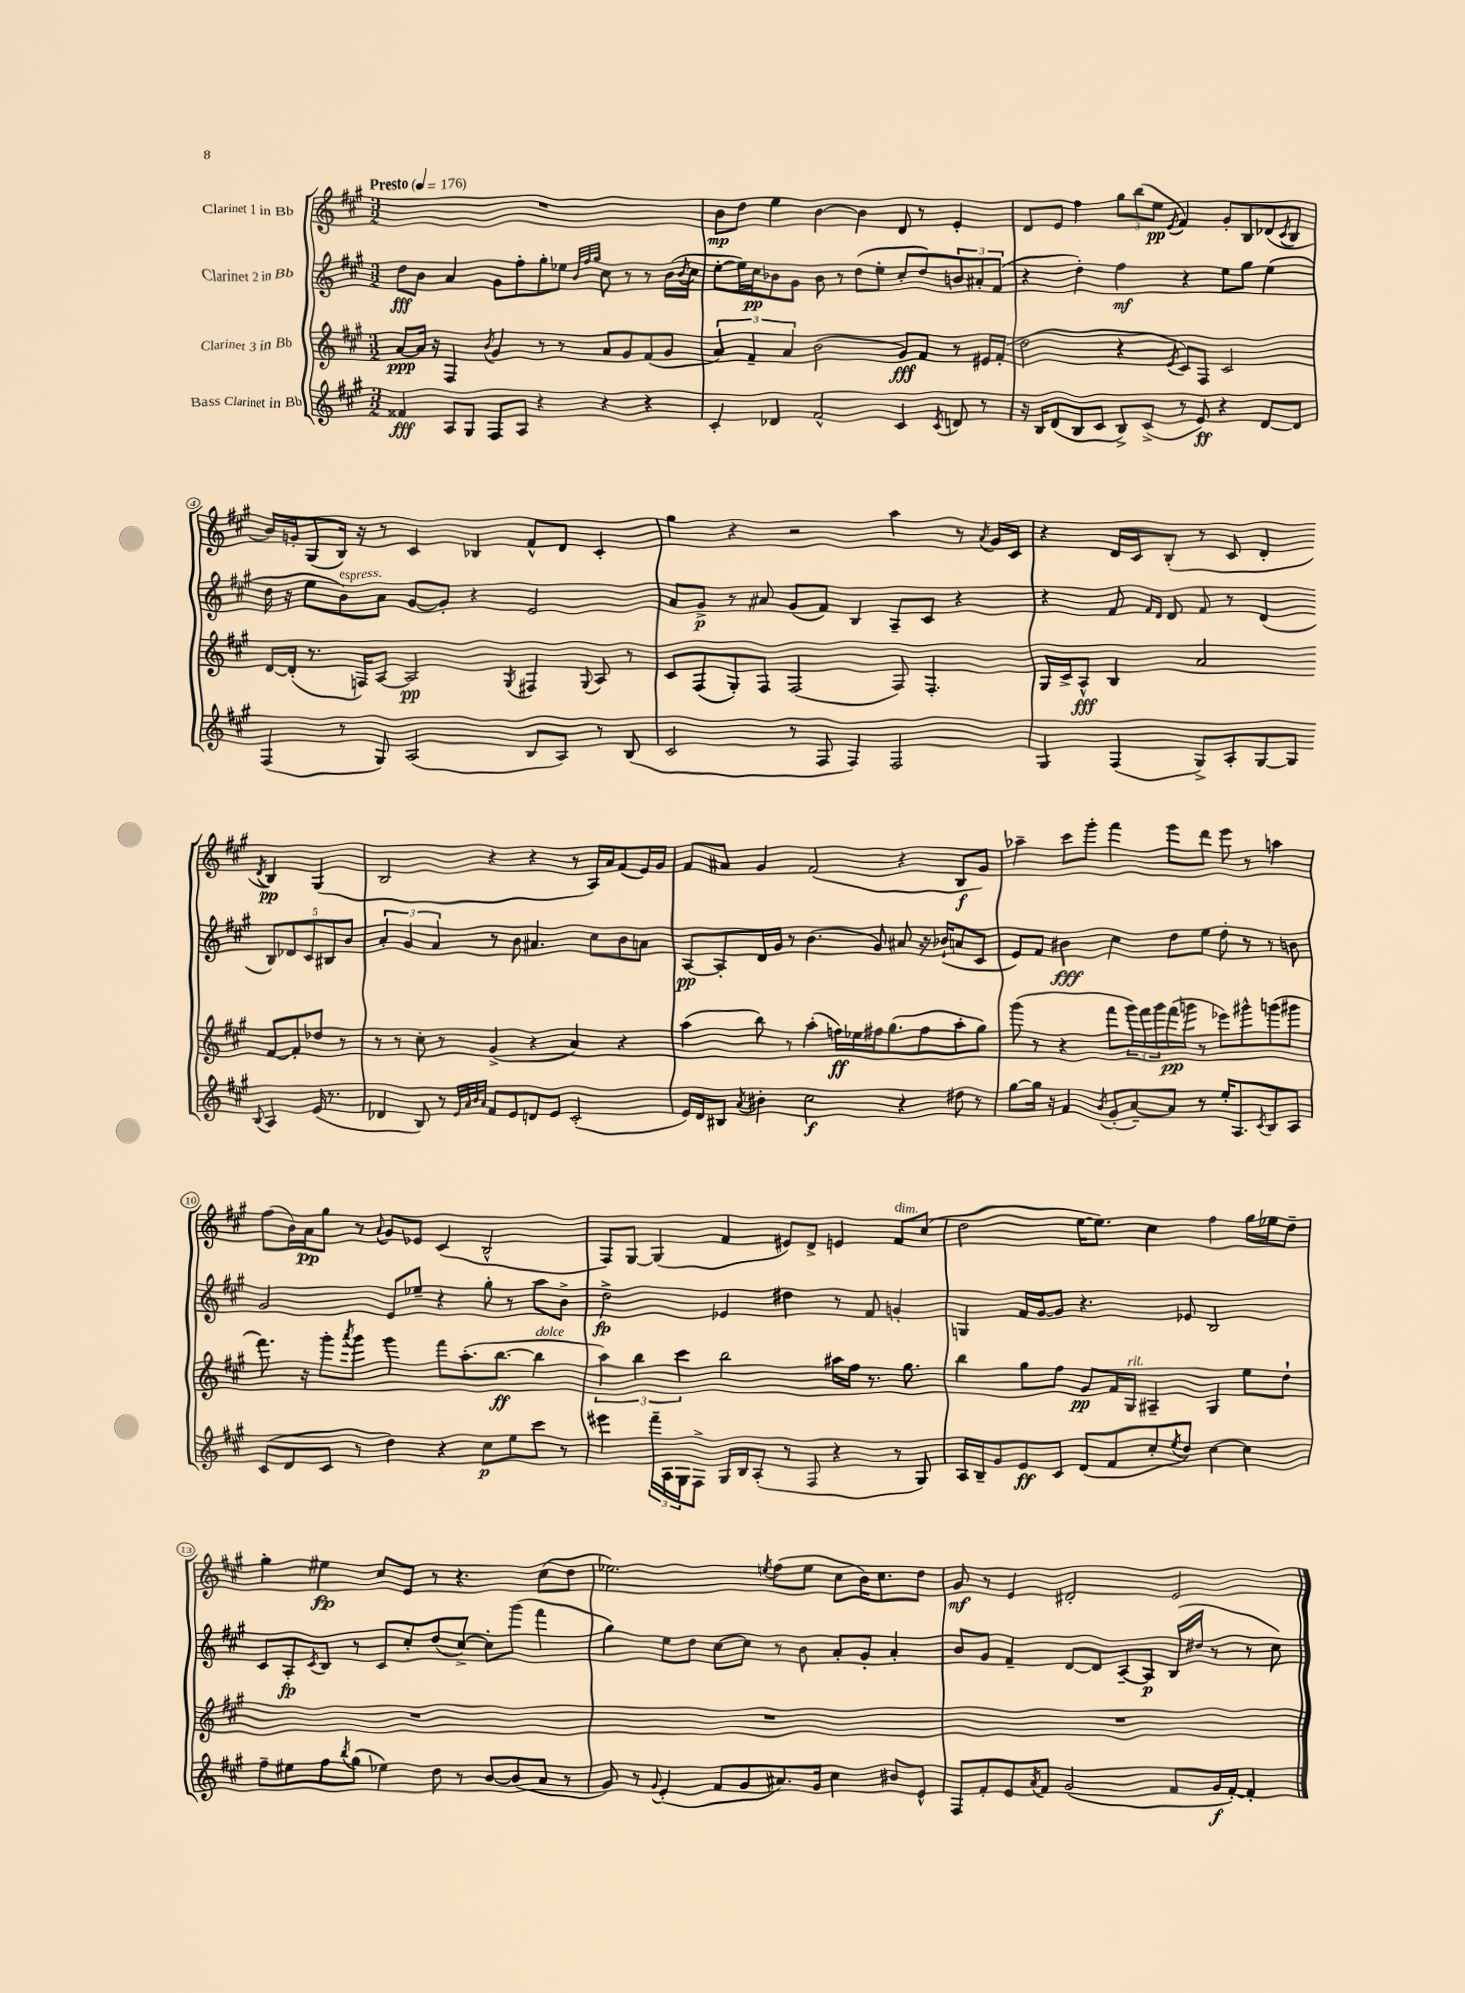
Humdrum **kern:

**kern	**dynam	**kern	**dynam	**kern	**dynam	**kern	**dynam
*part4	*part4	*part3	*part3	*part2	*part2	*part1	*part1
*staff4	*staff4	*staff3	*staff3	*staff2	*staff2	*staff1	*staff1
*I"Bass Clarinet in Bb	*	*I"Clarinet 3 in Bb	*	*I"Clarinet 2 in Bb	*	*I"Clarinet 1 in Bb	*
*clefG2	*	*clefG2	*	*clefG2	*	*clefG2	*
*k[f#c#g#]	*	*k[f#c#g#]	*	*k[f#c#g#]	*	*k[f#c#g#]	*
*M3/2	*	*M3/2	*	*M3/2	*	*M3/2	*
*MM176	*	*MM176	*	*MM176	*	*MM176	*
=1	=1	=1	=1	=1	=1	=1	=1
!	!	!	!	!	!	!LO:TX:a:B:t=Presto	!
4f##X/	fff	[8a/L	ppp	8dd\L	fff	1.r	.
.	.	16a/Jk]	.	8b\J	.	.	.
.	.	16r	.	.	.	.	.
8A/L	.	4F#/	.	4a/	.	.	.
8G#/J	.	.	.	.	.	.	.
.	.	8qb/	.	.	.	.	.
8F#/L	.	4g#/	.	8g#\L	.	.	.
8A/J	.	.	.	8ff#'\	.	.	.
4r	.	8r	.	8gg#'\	.	.	.
.	.	8r	.	8ee-X\J	.	.	.
.	.	.	.	32qqb/LLL	.	.	.
.	.	.	.	32qqff#/	.	.	.
.	.	.	.	32qqgg#/JJJ	.	.	.
4r	.	8a/L	.	8cc#\	.	.	.
.	.	8g#/	.	8r	.	.	.
4r	.	(8f#/	.	8r	.	.	.
.	.	8g#/J	.	(16b\LL	.	.	.
.	.	.	.	8qb/	.	.	.
.	.	.	.	16cc#\JJ	.	.	.
=2	=2	=2	=2	=2	=2	=2	=2
4c#'/	.	6a/)	.	[8ee'\L	.	8b\L	mp
.	.	.	.	16ee\L])	.	8dd\J	.
.	.	6f#~/	.	.	.	.	.
.	.	.	.	16cc#\J	pp	.	.
4d-X/	.	.	.	8b-X\	.	4ee\	.
.	.	6a/	.	.	.	.	.
.	.	.	.	8g#\J	.	.	.
2f#^^/	.	(2b\	.	8b-\	.	[4b\	.
.	.	.	.	8r	.	.	.
.	.	.	.	(8dd\L	.	4b\]	.
.	.	.	.	8ee'\J	.	.	.
4c#/	.	8g#/L)	fff	8cc#'/L	.	8d/	.
.	.	8f#/J	.	8dd/)	.	8r	.
8qc#/	.	.	.	.	.	.	.
8dn/	.	8r	.	12bn/	.	4e'/	.
.	.	.	.	12a#X'/	.	.	.
8r	.	16e#X/LL	.	.	.	.	.
.	.	.	.	(12f#/J	.	.	.
.	.	(16f#'/JJ	.	.	.	.	.
=3	=3	=3	=3	=3	=3	=3	=3
16r	.	2dd\	.	4r	.	8d/L	.
16B/KL	.	.	.	.	.	.	.
(8d/	.	.	.	.	.	8e/J	.
8B/	.	.	.	4dd'\)	.	4ff#\	.
8c#/J	.	.	.	.	.	.	.
8B^/L)	.	4r	.	4ff#\	mf	12gg#\L	.
.	.	.	.	.	.	(12bb\	.
(8c#^/J	.	.	.	.	.	.	.
.	.	.	.	.	.	12ee\J	pp
.	.	8qe/	.	.	.	8qe/	.
8r	.	8c#/L)	.	4r	.	4f#/)	.
8e/)	ff	8F#/J	.	.	.	.	.
4r	.	2c#/	.	8ee\L	.	8g#'/L	.
.	.	.	.	8gg#\J	.	8B/	.
[8d/L	.	.	.	(4ee\	.	(8d-X/	.
.	.	.	.	.	.	8qc#/	.
8d/J]	.	.	.	.	.	8B/J	.
!!LO:LB:g=z
=4	=4	=4	=4	=4	=4	=4	=4
(4F#/	.	[16d/LL	.	16dd\	.	16b/LL)	.
.	.	(16d'/JJ]	.	16r	.	16gn'/J	.
.	.	8.r	.	8ee\L	.	(8G#/	.
!	!	!	!	!LO:TX:a:i:t=espress.	!	!	!
8r	.	.	.	8b\)	.	16B/Jk)	.
.	.	16Fn/KL)	.	.	.	16r	.
8G#/)	.	[8A/J	.	8a\J	.	8r	.
(2A/	.	2A/]	pp	[8g#/L	.	4c#/	.
.	.	.	.	8g#'/J]	.	.	.
.	.	.	.	4r	.	4B-X/	.
.	.	8qG#/	.	.	.	.	.
8B/L	.	4F#X/	.	2e/	.	8f#^^/L	.
8A/J)	.	.	.	.	.	8d/J	.
.	.	8qqG#/	.	.	.	.	.
8r	.	8A/	.	.	.	4c#'/	.
(8B/	.	8r	.	.	.	.	.
=5	=5	=5	=5	=5	=5	=5	=5
2c#/	.	8c#/L	.	8a/L	.	4gg#\	.
.	.	(8F#/	.	8g#^/J	p	.	.
.	.	8G#'/)	.	8r	.	4r	.
.	.	8F#/J	.	8a#X/	.	.	.
8r	.	(2F#/	.	(8g#/L	.	2r	.
8F#/	.	.	.	8f#/J)	.	.	.
4F#/)	.	.	.	4B/	.	.	.
2F#/	.	8F#/)	.	8A~/L	.	4aa\	.
.	.	4.F#'/	.	8c#/J	.	.	.
.	.	.	.	4r	.	8r	.
.	.	.	.	.	.	8qa/	.
.	.	.	.	.	.	16g#/LL	.
.	.	.	.	.	.	16c#/JJ	.
=6	=6	=6	=6	=6	=6	=6	=6
4G#/	.	16G#/LL	.	4r	.	4r	.
.	.	16c#^/J	.	.	.	.	.
.	.	8A^^/J	fff	.	.	.	.
(4F#/	.	4B/	.	8f#/	.	16d/LL	.
.	.	.	.	.	.	16c#/J	.
.	.	.	.	16qqf#/LL	.	.	.
.	.	.	.	16qqd/JJ	.	.	.
.	.	.	.	8d/	.	(8B'/J	.
8G#^/L)	.	2a/	.	8f#/	.	8r	.
8A'/	.	.	.	8r	.	8c#/	.
[8G#/	.	.	.	(4d/	.	4d'/	.
8G#/J]	.	.	.	.	.	.	.
8qqB/	.	.	.	.	.	8qd/	.
4A/	.	[8f#/L	.	10B/L)	.	4B/)	pp
.	.	.	.	10d-X/	.	.	.
.	.	8f#'/]	.	.	.	.	.
.	.	.	.	10c#/	.	.	.
(16e/	.	8dd-X/J	.	.	.	(4G#/	.
.	.	.	.	10B#X/	.	.	.
8.r	.	.	.	.	.	.	.
.	.	8r	.	.	.	.	.
.	.	.	.	10b/J	.	.	.
!!LO:LB:g=z
=7	=7	=7	=7	=7	=7	=7	=7
4d-X/	.	8r	.	6a'/	.	2B/	.
.	.	8r	.	.	.	.	.
.	.	.	.	6g#/	.	.	.
8B/)	.	8cc#'\	.	.	.	.	.
.	.	.	.	6a/	.	.	.
8r	.	8r	.	.	.	.	.
32qqe/LLL	.	.	.	.	.	.	.
32qqa/	.	.	.	.	.	.	.
32qqb/	.	.	.	.	.	.	.
32qqa/JJJ	.	.	.	.	.	.	.
8f#/L	.	(4g#^/	.	8r	.	4r	.
8e/	.	.	.	8b\	.	.	.
8dn/	.	4r	.	4.a#X/	.	4r	.
8e/J	.	.	.	.	.	.	.
(2c#'/	.	4a/)	.	.	.	8r	.
.	.	.	.	8cc#\L	.	16A/LL)	.
.	.	.	.	.	.	16a/J	.
.	.	4r	.	8b\	.	(8f#/	.
.	.	.	.	8an\J	.	16e/L)	.
.	.	.	.	.	.	16g#/JJ	.
=8	=8	=8	=8	=8	=8	=8	=8
16e/LL)	.	(4aa\	.	[8A/L	pp	8f#/L	.
16d/J	.	.	.	.	.	.	.
8B#X/J	.	.	.	8A'/]	.	8a#X/J	.
8qa/	.	.	.	.	.	.	.
4b#X'\	.	8bb\)	.	16d/L	.	4g#/	.
.	.	.	.	16g#/JJ	.	.	.
.	.	8r	.	8r	.	.	.
2cc#\	f	(4aa'\	.	(4.b\	.	(2f#/	.
.	.	16ffn\LL)	ff	.	.	.	.
.	.	16ee-X\	.	.	.	.	.
.	.	16ff#X\J	.	8g#/)	.	.	.
.	.	(8.gg#\	.	.	.	.	.
4r	.	.	.	8a#X/	.	4r	.
.	.	8ff#\	.	16r	.	.	.
.	.	.	.	(16b-X`/KL	.	.	.
8dd#X\	.	8aa'\	.	8an/	.	8B/L	f
8r	.	8gg#\J)	.	8c#/J	.	8g#/J)	.
=9	=9	=9	=9	=9	=9	=9	=9
[8gg#\L	.	(8ggg#\	.	8e/L)	.	4aa-X~\	.
16gg#\Jk]	.	8r	.	8f#/J	.	.	.
16r	.	.	.	.	.	.	.
4f#/	.	4r	.	4b#X\	fff	8ccc#\L	.
.	.	.	.	.	.	8ggg#'\J	.
8qb/	.	.	.	.	.	.	.
(8g#'/L	.	8fff#\L	.	4cc#\	.	4fff#\	.
[8a~/)	.	24ggg#\L)	.	.	.	.	.
.	.	24fff#\	.	.	.	.	.
.	.	24ggg#\	.	.	.	.	.
8a/J]	.	(16fff#\	pp	8dd\L	.	8eee\L	.
.	.	16gggn\JJ	.	.	.	.	.
8r	.	8r	.	8ee\J	.	8ddd\J	.
16ee'/KL	.	8eee-X\L)	.	8dd'\	.	8eee\	.
8.A/	.	.	.	.	.	.	.
.	.	8ggg#X^^\	.	8r	.	8r	.
8qc#/	.	.	.	.	.	.	.
8B/	.	(8gggn\	.	8r	.	4aan\	.
8A/J	.	8ggg#X\J	.	8bn\	.	.	.
!!LO:LB:g=z
=10	=10	=10	=10	=10	=10	=10	=10
(8c#/L	.	8.fff#\)	.	2g#/	.	(8ff#\L	.
8d/	.	.	.	.	.	16b\L)	.
.	.	16r	.	.	.	16a\J	pp
8c#/J	.	8ggg#'\L	.	.	.	8gg#\J	.
.	.	8qaaa/	.	.	.	.	.
8r	.	8ggg#\J	.	.	.	8r	.
.	.	.	.	.	.	8qqa/	.
4dd\)	.	4ggg#\	.	8e/L	.	8g#/L	.
.	.	.	.	8ee-X~/J	.	8e-X/J	.
4r	.	8fff#\L	.	4r	.	(4c#/	.
.	.	(8.aa'\	.	.	.	.	.
8cc#\L	p	.	.	8gg#'\	.	2B^^/	.
.	.	[8.bb\J	ff	.	.	.	.
8ee\	.	.	.	8r	.	.	.
!	!	!LO:TX:a:i:t=dolce	!	!	!	!	!
8ccc#\J	.	4bb\]	.	8aa\L	.	.	.
8r	.	.	.	8b^\J	.	.	.
=11	=11	=11	=11	=11	=11	=11	=11
4eee#X\	.	6aa\)	.	2dd^\	fp	8F#/L)	.
.	.	.	.	.	.	[8G#/J	.
.	.	6bb\	.	.	.	.	.
24fff#~\LL	.	.	.	.	.	(4G#/]	.
24A\	.	.	.	.	.	.	.
24G#\J	.	6ccc#\	.	.	.	.	.
8F#^\J	.	.	.	.	.	.	.
16G#/LL	.	2bb\	.	4e-X/	.	4f#/	.
16B/J	.	.	.	.	.	.	.
(8A'/J	.	.	.	.	.	.	.
8r	.	.	.	4dd#X\	.	8e#X/L)	.
8F#/	.	.	.	.	.	8d^/J	.
4r	.	16aa#X\LL	.	8r	.	4en/	.
.	.	16ff#\JJ	.	.	.	.	.
.	.	8.r	.	8f#/	.	.	.
!	!	!	!	!	!	!LO:TX:a:i:t=dim.	!
8r	.	.	.	4gn'/	.	8f#/L	.
.	.	8.gg#\	.	.	.	.	.
8G#/)	.	.	.	.	.	(8cc#/J	.
=12	=12	=12	=12	=12	=12	=12	=12
16A/LL	.	4bb\	.	4Gn/	.	2dd\	.
16B~/J	.	.	.	.	.	.	.
8g#/	.	.	.	.	.	.	.
8e/	ff	8gg#\L	.	16f#/LL	.	.	.
.	.	.	.	[16g#/J	.	.	.
8c#/J	.	8ff#\J	.	8g#/J]	.	.	.
(8d/L	.	8g#/L	pp	4.r	.	[16ee\KL	.
.	.	.	.	.	.	8.ee\J])	.
8f#/	.	16f#/L	.	.	.	.	.
!	!	!LO:TX:a:i:t=rit.	!	!	!	!	!
.	.	16G#/JJ	.	.	.	.	.
8cc#'/	.	4A#X~/	.	.	.	4cc#\	.
8qee/	.	.	.	.	.	.	.
8dd/J)	.	.	.	8e-X/	.	.	.
[4cc#\	.	4G#/	.	2B/	.	4ff#\	.
4cc#\]	.	8ee\L	.	.	.	16gg#\LL	.
.	.	.	.	.	.	16ee-X\J	.
.	.	8dd`\J	.	.	.	8dd~\J	.
!!LO:LB:g=z
=13	=13	=13	=13	=13	=13	=13	=13
8ff#~\L	.	1.r	.	8c#/L	.	4gg#'\	.
8ee#X\	.	.	.	8A'/	fp	.	.
.	.	.	.	8qc#/	.	.	.
8ff#\	.	.	.	8B/J	.	4ee#X\	fp
8qbb/	.	.	.	.	.	.	.
(8gg#\J	.	.	.	8r	.	.	.
4ee-X\)	.	.	.	8c#/L	.	8cc#/L	.
.	.	.	.	8cc#'/	.	8e/J	.
8dd\	.	.	.	(8dd/	.	8r	.
8r	.	.	.	[8cc#^/J)	.	4.r	.
[8b/L	.	.	.	8cc#'\L]	.	.	.
(8b/]	.	.	.	(8ggg#\J	.	.	.
8a/J	.	.	.	4fff#\	.	(8cc#\L	.
8r	.	.	.	.	.	8dd\J	.
=14	=14	=14	=14	=14	=14	=14	=14
8g#/)	.	1.r	.	4gg#\)	.	2.ee-X\)	.
8r	.	.	.	.	.	.	.
8qqg#/	.	.	.	.	.	.	.
(4e'/	.	.	.	8ee\L	.	.	.
.	.	.	.	8dd\J	.	.	.
8f#/L	.	.	.	[8cc#\L	.	.	.
8g#/	.	.	.	8cc#\J]	.	.	.
.	.	.	.	.	.	8qeen/	.
8.a#X/)	.	.	.	8r	.	(8ff#\L	.
.	.	.	.	8b\	.	8ee\J	.
16g#/Jk	.	.	.	.	.	.	.
4cc#\	.	.	.	8a'/L	.	8cc#\L	.
.	.	.	.	8g#'/J	.	16b\K)	.
.	.	.	.	.	.	8.cc#\	.
8b#X/L	.	.	.	4a'/	.	.	.
8e^^/J	.	.	.	.	.	8dd\J	.
=15	=15	=15	=15	=15	=15	=15	=15
8F#/L	.	1.r	.	8b/L	.	8g#/	mf
8f#'/	.	.	.	8g#/J	.	8r	.
8e/	.	.	.	4f#~/	.	4e/	.
8qa/	.	.	.	.	.	.	.
8f#/J	.	.	.	.	.	.	.
(2g#/	.	.	.	[8d/L	.	2d#X'/	.
.	.	.	.	8d/]	.	.	.
.	.	.	.	[8A~/	.	.	.
.	.	.	.	8A/J]	p	.	.
8f#/L	.	.	.	(16B/LL	.	2e/	.
.	.	.	.	16dd#X/JJ	.	.	.
16g#/L	f	.	.	8r	.	.	.
[16f#'/JJ)	.	.	.	.	.	.	.
4f#'/]	.	.	.	8r	.	.	.
.	.	.	.	8cc#\)	.	.	.
==	==	==	==	==	==	==	==
*-	*-	*-	*-	*-	*-	*-	*-
